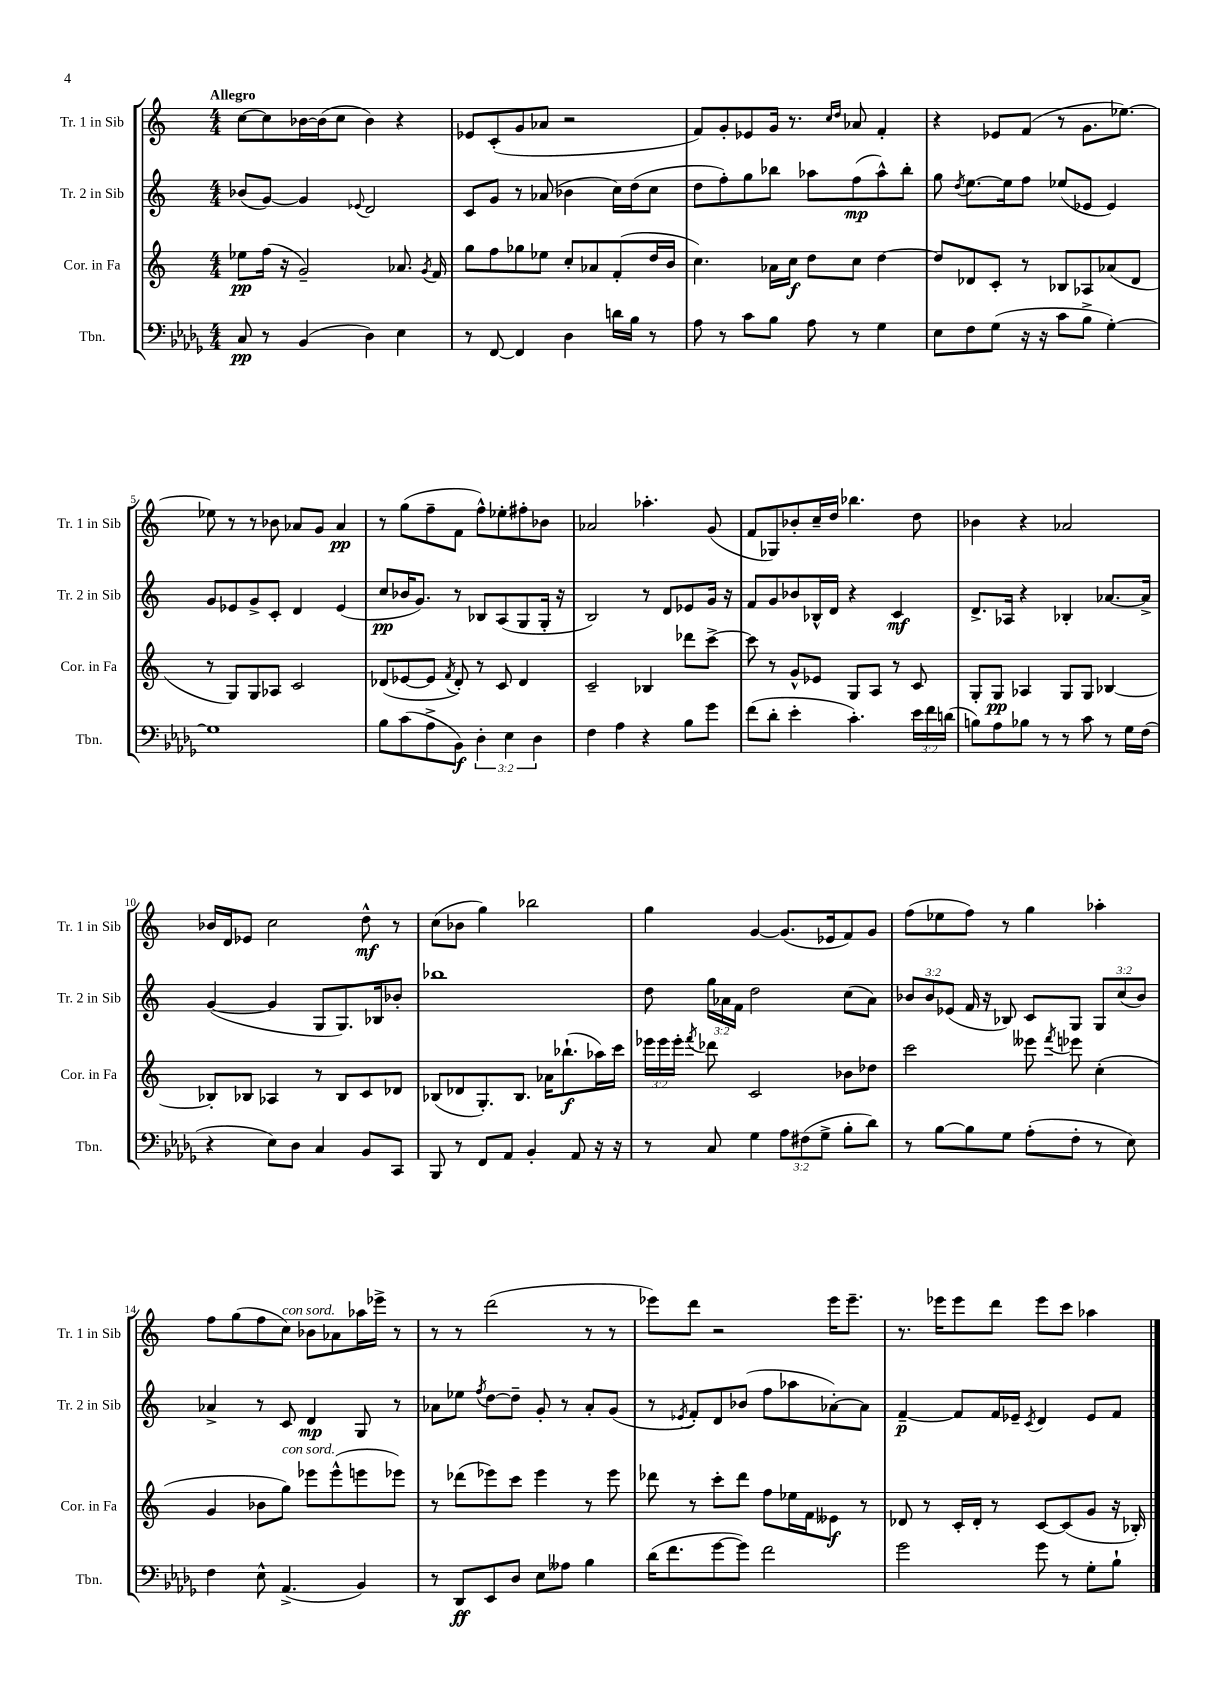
<<
\new StaffGroup <<
\new Staff = "s0" \with { instrumentName = "Tr. 1 in Sib" shortInstrumentName = "Tr. 1 in Sib" } {
    \clef treble \key c \major \numericTimeSignature \time 4/4 \tempo "Allegro"
    \autoBeamOff c''8[~ c''8 bes'16~ bes'16( c''8] bes'4) r4 |
    ees'8[ c'8-.( g'8 aes'8] r2 |
    f'8[) g'8-. ees'8 g'16] r8. \grace { c''16[ d''16] } aes'8 f'4-. |
    r4 ees'8[ f'8]( r8 g'8.[ ees''8.]~) |
    ees''8 r8 r8 bes'8 aes'8[ g'8] aes'4\pp |
    r8 g''8[( f''8-- f'8] f''8[-^) ees''8-. fis''8-. bes'8] |
    aes'2 aes''4.-. g'8( |
    f'8[ ges8) bes'8-. c''16-- d''16] bes''4. d''8 |
    bes'4 r4 aes'2 |
    bes'16[ d'16 ees'8] c''2 d''8-^\mf r8 |
    c''8[( bes'8] g''4) bes''2 |
    g''4 g'4~ g'8.[( ees'16 f'8) g'8] |
    f''8[( ees''8 f''8]) r8 g''4 aes''4-. |
    f''8[ g''8( f''8 c''8]^\markup { \italic "con sord." }) bes'8[ aes'8 aes''16 ees'''16]-> r8 |
    r8 r8 d'''2( r8 r8 |
    ees'''8[) d'''8] r2 ees'''16[ ees'''8.]-- |
    r8. ees'''16[ ees'''8 d'''8] ees'''8[ c'''8] aes''4 \bar "|." |
}
\new Staff = "s1" \with { instrumentName = "Tr. 2 in Sib" shortInstrumentName = "Tr. 2 in Sib" } {
    \clef treble \key c \major \numericTimeSignature \time 4/4 \override Staff.TupletNumber.text = #tuplet-number::calc-fraction-text
    \autoBeamOff bes'8[( g'8]~) g'4 \appoggiatura { ees'8 } d'2 |
    c'8[ g'8] r8 aes'8( bes'4 c''16[) d''16( c''8] |
    d''8[ f''8-.) g''8 bes''8] aes''8[ f''8\mp( aes''8-^) bes''8]-. |
    g''8 \acciaccatura { d''8 } e''8.[~ e''16 f''8] ees''8[( ees'8] ees'4) |
    g'8[ ees'8 g'8-> c'8]-. d'4 ees'4( |
    c''8[\pp bes'16 g'8.]) r8 bes8[ a8( g8 g16]-. r16 |
    b2) r8 d'8[ ees'8 g'16] r16 |
    f'8[ g'8 bes'8 bes16-^ d'16] r4 c'4\mf |
    d'8.[-> aes16] r4 bes4-. aes'8.[~ aes'16]-> |
    g'4~( g'4 g8[ g8.) bes16 bes'8]-. |
    bes''1 |
    d''8 \tuplet 3/2 { g''16[ aes'16 f'16] } d''2 c''8[( aes'8]) |
    \tuplet 3/2 { bes'8[ bes'8 ees'8]( } f'16 r16 bes8) c'8[ g8] \tuplet 3/2 { g8[ c''8( bes'8]) } |
    aes'4-> r8 c'8 d'4\mp g8 r8 |
    aes'8[ ees''8] \acciaccatura { f''8 } d''8[~ d''8]-- g'8-. r8 aes'8[-. g'8]( |
    r8 \acciaccatura { ees'8 } f'8[-.) d'8 bes'8]( f''8[ aes''8 aes'8~-.) aes'8] |
    f'4~--\p f'8[ f'16 ees'16]-- \acciaccatura { c'8 } d'4 ees'8[ f'8] \bar "|." |
}
\new Staff = "s2" \with { instrumentName = "Cor. in Fa" shortInstrumentName = "Cor. in Fa" } {
    \clef treble \key c \major \numericTimeSignature \time 4/4 \override Staff.TupletNumber.text = #tuplet-number::calc-fraction-text
    \autoBeamOff ees''8[\pp f''16]( r16 g'2--) aes'8. \acciaccatura { g'8 } f'16 |
    g''8[ f''8 ges''8 ees''8] c''8[-. aes'8 f'8-.( d''16 b'16] |
    c''4.) aes'16[ c''16]\f d''8[ c''8] d''4~ |
    d''8[ des'8 c'8]-. r8 bes8[ aes8 aes'8( des'8] |
    r8 g8[) g8 aes8] c'2 |
    des'8[( ees'8~ ees'8] \acciaccatura { f'8 } des'8-.) r8 c'8 des'4 |
    c'2-- bes4 des'''8[ c'''8]~-> |
    c'''8 r8 g'8[-^ ees'8] g8[ a8] r8 c'8 |
    g8[-. g8]\pp aes4 g8[ g8] bes4~ |
    bes8[-. bes8] aes4 r8 bes8[ c'8 des'8] |
    bes8[( des'8 g8.-.) bes8.] aes'16[ bes''8.-!\f( aes''16) c'''16] |
    \tuplet 3/2 { ees'''16[ ees'''16 ees'''16]-. } \acciaccatura { f'''8 } des'''8 c'2 bes'8[ des''8] |
    c'''2 eeses'''8 \acciaccatura { f'''8 } ees'''8 c''4-.( |
    g'4 bes'8[ g''8]^\markup { \italic "con sord." }) ees'''8[ ees'''8-^( e'''8 ees'''8]) |
    r8 des'''8[( ees'''8) c'''8] ees'''4 r8 ees'''8 |
    des'''8 r8 c'''8[-. des'''8] f''8[ ees''16 f'16 eeses'8]\f r8 |
    des'8 r8 c'16[-. des'16]-. r8 c'8[~ c'8( g'8] r16 bes16-.) \bar "|." |
}
\new Staff = "s3" \with { instrumentName = "Tbn." shortInstrumentName = "Tbn." } {
    \clef bass \key des \major \numericTimeSignature \time 4/4 \override Staff.TupletNumber.text = #tuplet-number::calc-fraction-text
    \autoBeamOff c8\pp r8 bes,4( des4) ees4 |
    r8 f,8~ f,4 des4 d'16[ bes16] r8 |
    aes8 r8 c'8[ bes8] aes8 r8 ges4 |
    ees8[ f8 ges8]( r16 r16 c'8[ bes8]-> ges4~-.) |
    ges1 |
    bes8[ c'8( aes8-> bes,8]\f) \tuplet 3/2 { des4-. ees4 des4 } |
    f4 aes4 r4 bes8[ ges'8] |
    f'8[( des'8]-. ees'4-. c'4.-.) \tuplet 3/2 { ees'16[ f'16 d'16]( } |
    b8[) aes8 bes8] r8 r8 c'8 r8 ges16[ f16]( |
    r4 ees8[) des8] c4 bes,8[ c,8] |
    bes,,8 r8 f,8[ aes,8] bes,4-. aes,8 r16 r16 |
    r8 c8 ges4 \tuplet 3/2 { aes8[ fis8( ges8]-> } bes8[-. des'8]) |
    r8 bes8[~ bes8 ges8] aes8[-.( f8]-. r8 ees8) |
    f4 ees8-^ aes,4.->( bes,4) |
    r8 des,8[\ff ees,8 des8] ees8[ aeses8] bes4 |
    des'16[( f'8. ges'8~ ges'8]) f'2 |
    ges'2 ges'8 r8 ges8[-. bes8]-! \bar "|." |
}
>>
>>
